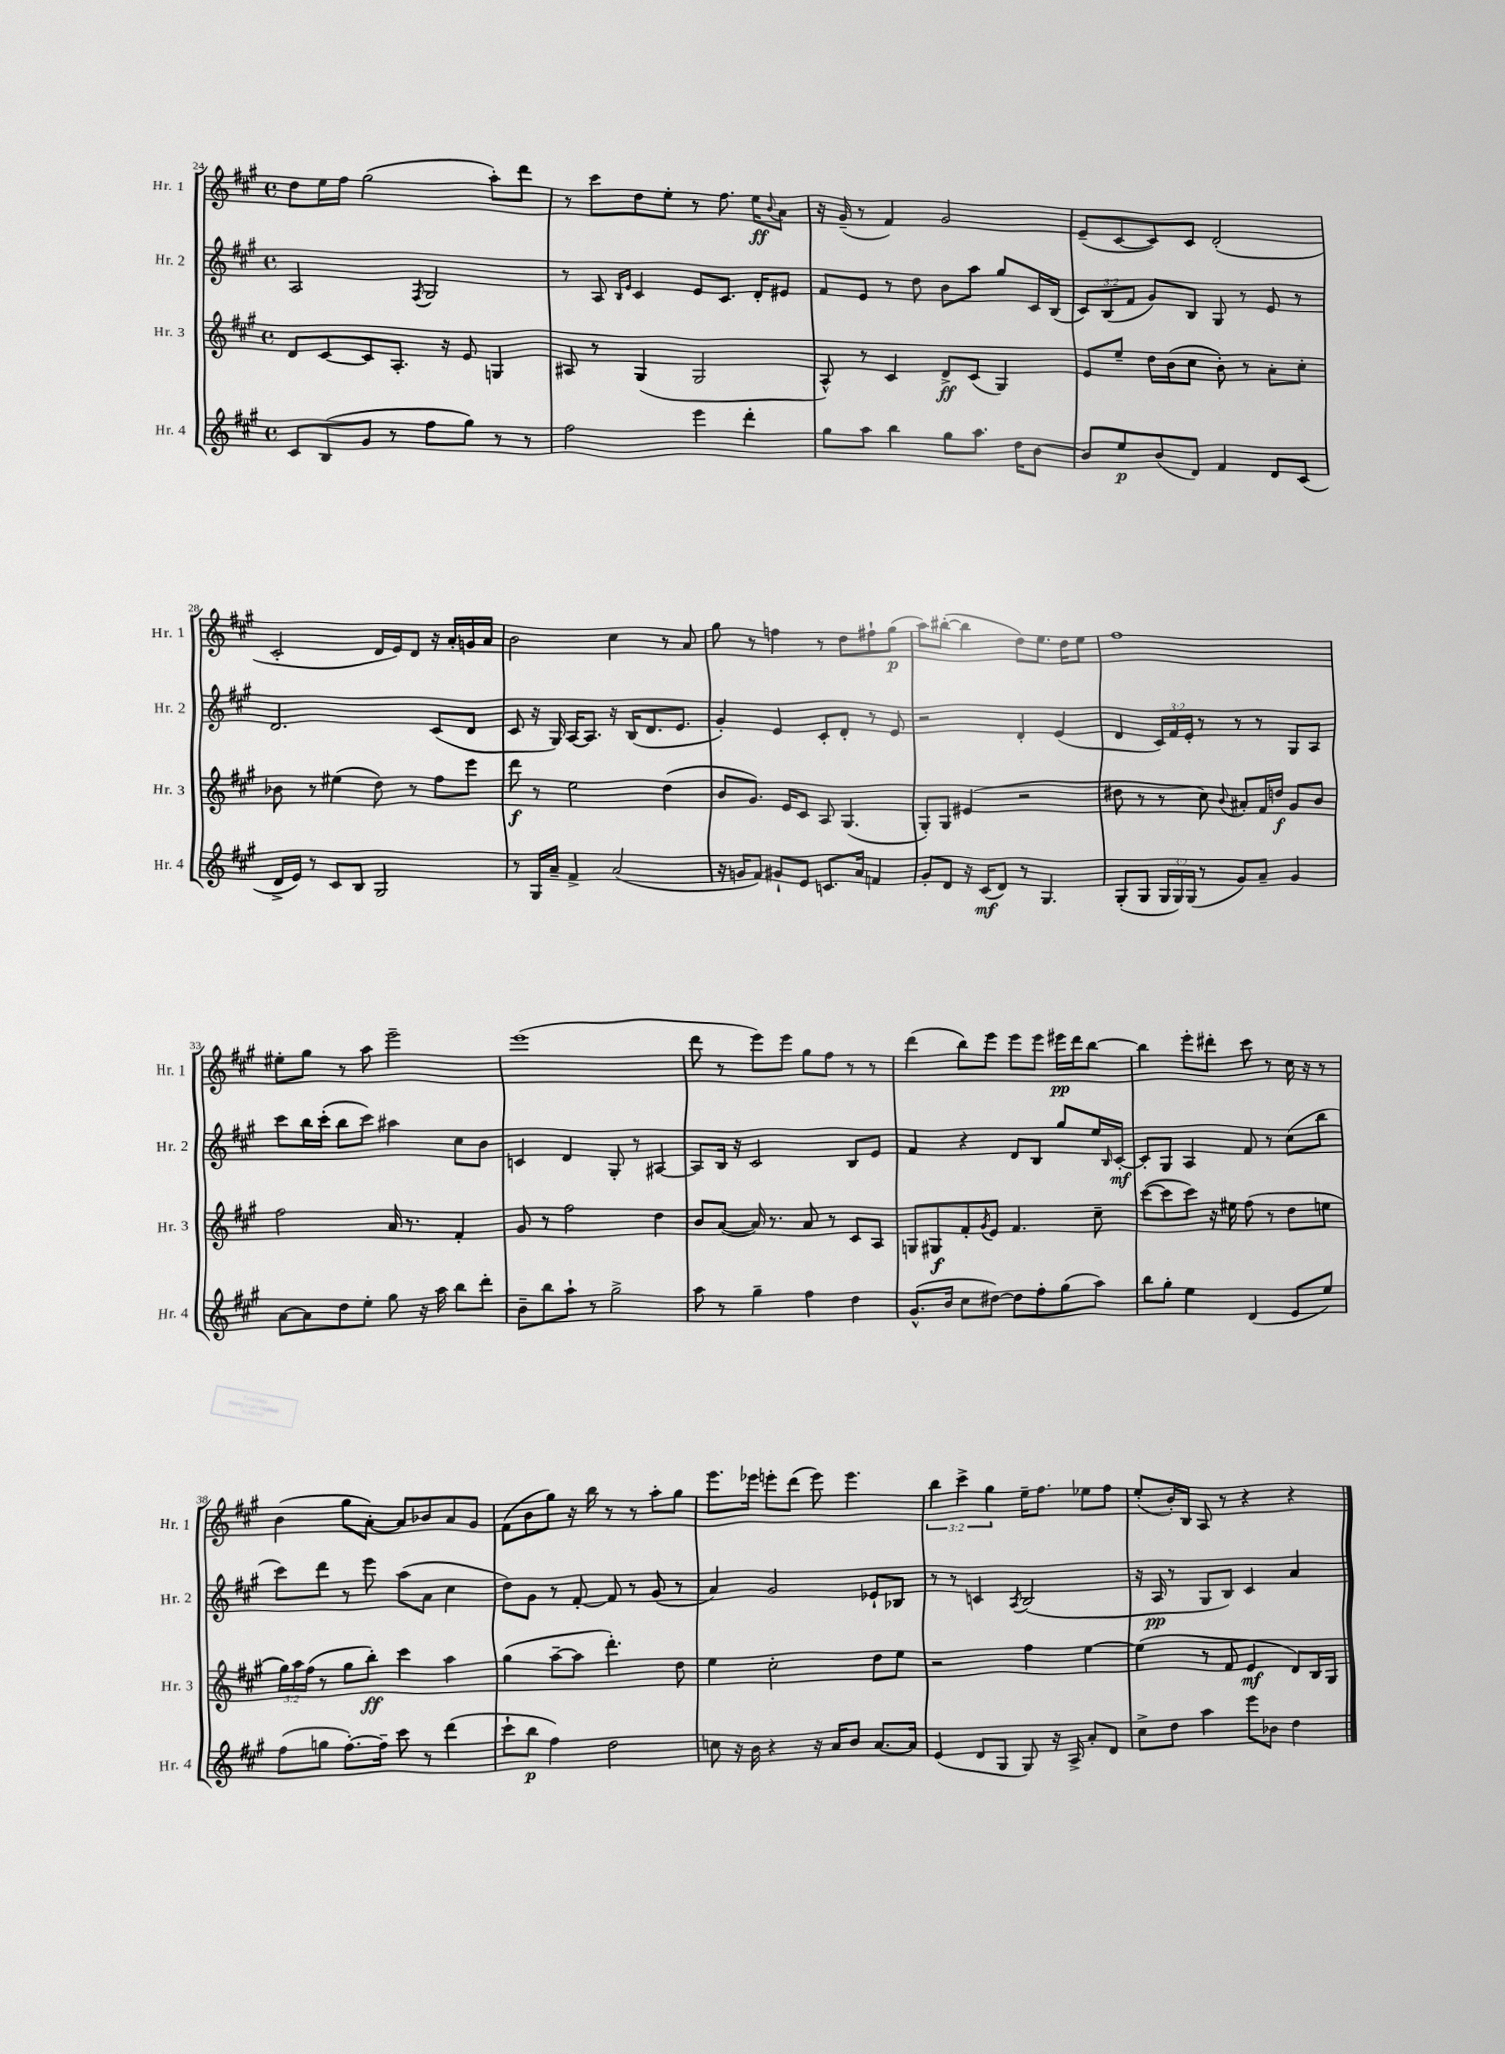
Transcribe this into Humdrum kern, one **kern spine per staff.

**kern	**kern	**kern	**kern
*staff4	*staff3	*staff2	*staff1
*clefG2	*clefG2	*clefG2	*clefG2
*k[f#c#g#]	*k[f#c#g#]	*k[f#c#g#]	*k[f#c#g#]
*M4/4	*M4/4	*M4/4	*M4/4
*met(c)	*met(c)	*met(c)	*met(c)
8c#	8d	2A	8dd
(8B	[8c#	.	16ee
.	.	.	16ff#
8g#	8c#]	.	(2gg#
8r	8.A'	.	.
.	.	8qF#	.
8ff#	.	2G#	.
.	16r	.	.
8gg#)	8e	.	.
8r	4G	.	8aa')
8r	.	.	8ddd
=	=	=	=
2ff#	8A#	8r	8r
.	8r	8A	8ccc#
.	.	16qqB	.
.	.	16qqe	.
.	(4G#	4c#	8dd
.	.	.	8ee'
4eee	2G#	8e	8r
.	.	8.c#	8.ff#
4ddd'	.	.	.
.	.	16d'	16ee
.	.	.	8qqb
.	.	8e#	8a
=	=	=	=
8gg#	8A^^)	8f#	16r
.	.	.	(16g#~
8aa	8r	8e	8r
4bb	4c#	8r	4f#)
.	.	8dd	.
8gg#	8d^	8b	2g#
8.aa	(8c#	8aa	.
.	4G#)	8gg#	.
16dd	.	.	.
[8b	.	16c#	.
.	.	(16B	.
=	=	=	=
8b]	8e	12c#)	(8e~
.	.	(12B	.
8ee	8ee~	.	[8c#
.	.	12f#	.
(8b	16dd	8g#)	8c#])
.	(16b	.	.
8d)	8cc#	8B	8c#
4f#	8b')	8G#	(2d'
.	8r	8r	.
8d	8a'	8e	.
(8c#	8cc#'	8r	.
=	=	=	=
16d^	8b-	2.d	2c#'
16e)	.	.	.
8r	8r	.	.
8c#	(4ee#	.	.
8B	.	.	.
2G#	8dd)	.	16d
.	.	.	16e)
.	8r	.	8d
.	8ff#	(8c#	16r
.	.	.	16a'
.	8eee	8d	16g
.	.	.	16a
=	=	=	=
8r	8ddd	8c#	2b
16G#	8r	16r	.
16a~	.	16G#)	.
4f#^	2ee	[16A	.
.	.	8.A]	.
(2a	.	16r	4cc#
.	.	(16B	.
.	.	8.d	.
.	(4dd	.	8r
.	.	8.e	.
.	.	.	8a
=	=	=	=
16r	8b	4g#')	8gg#
16g	.	.	.
8f#)	8.g#)	.	8r
8g#`	.	4e	4ff
.	16e	.	.
8e	8c#	.	.
8.c	8A	8c#'	8r
.	(4.G#	8d'	8dd
16a	.	.	.
4f	.	8r	8ff#`
.	.	8e	(8gg#
=	=	=	=
8g#'	8G#')	2r	8aa)
8d	8G#	.	([8bb#'
16r	(4e#	.	4bb#]
(16c#	.	.	.
8d)	.	.	.
8r	2r	4d'	8dd)
4.G#	.	.	8.ee
.	.	(4e	.
.	.	.	16dd
.	.	.	8ee
=	=	=	=
(8G#'	8dd#	4d	1ff#
8G#	8r	.	.
24G#	8r	24c#)	.
24G#)	.	24f#	.
(24G#	.	24e'	.
8r	8cc#)	8r	.
.	8qqb	.	.
8g#)	8a#'	8r	.
8a~	16f#	8r	.
.	16dd	.	.
4g#	8g#	8G#	.
.	8b	8A	.
=	=	=	=
[8a	2ff#	8ccc#	8ee#'
8a]	.	16bb	8gg#
.	.	(16ccc#'	.
8dd	.	8bb	8r
8ee'	.	8ccc#)	8aa
8gg#	16a	4aa#	2eee~
.	8.r	.	.
16r	.	.	.
16aa	.	.	.
8bb	4f#'	8cc#	.
8ddd'	.	8b	.
=	=	=	=
8b~	8g#	4c	(1eee
8bb	8r	.	.
8aa`	2ff#	4d	.
8r	.	.	.
2gg#^	.	8G#'	.
.	.	8r	.
.	4dd	[4A#	.
=	=	=	=
8aa	8b	8A#]	8ddd
8r	([8a	16B	8r
.	.	16r	.
4gg#~	16a])	2c#	8eee)
.	8.r	.	.
.	.	.	8eee
4ff#	8a	.	8gg#
.	8r	.	8ff#
4dd	8c#	8B	8r
.	8A	8e	8r
=	=	=	=
(8.g#^^	8G	4f#	(4ddd
.	8G#	.	.
16b	.	.	.
8cc#	8f#'	4r	8bb)
.	8qg#	.	.
[8dd#)	8e	.	8eee
8dd#]	4.f#	8d	8eee
8ff#'	.	8B	8eee
(8gg#	.	8gg#	16eee#
.	.	.	16ddd
8aa)	8cc#~	16ee	[8bb
.	.	16qqB	.
.	.	[16c#'	.
=	=	=	=
8bb	([8ccc#	8c#']	4bb]
8gg#'	8ccc#]	8G#	.
4ee	8ccc#)	4A	8eee'
.	16r	.	8ddd#'
.	16ee#	.	.
(4d	(8ff#	8f#	8ccc#
.	8r	8r	8r
8e	8dd	(8cc#	16cc#
.	.	.	16r
8ee)	8ee	8bb	8r
=	=	=	=
(8ff#	24gg#)	8ccc#)	(4b
.	24aa	.	.
.	(24ff#	.	.
8gg	8r	8ddd	.
[8.ff#')	8gg#	8r	8gg#
.	8bb')	8eee	[8a')
16ff#~]	.	.	.
8ccc#	4ccc#	(8aa	8a]
8r	.	8a	8b-
(4ddd	4aa	4cc#	8a
.	.	.	8g#
=	=	=	=
8ccc#`	(4gg#	8dd)	(8f#
8bb	.	8g#	8b
4ff#)	[8aa~	8r	8gg#)
.	8aa]	[8f#'	16r
.	.	.	16bb
2dd	4.ddd')	8f#]	8r
.	.	8r	8r
.	.	(8g#	8aa'
.	8dd	8r	8gg#
=	=	=	=
8cc	4ee	4a)	8.eee
16r	.	.	.
16b	.	.	16eee-
4r	2cc#'	2g#	8eee'
.	.	.	(8ddd
16r	.	.	8eee)
16a	.	.	.
8b	.	.	4.eee
[8.a	8dd	8e-`	.
.	8ee	8B-	.
16a]	.	.	.
=	=	=	=
(4e	2r	8r	6bb
.	.	8r	.
.	.	.	6ccc#^
8d	.	4c	.
.	.	.	6gg#
8G#	.	.	.
.	.	8qA	.
8G#)	4ff#	(2B	16ee~
.	.	.	8.ff#
16r	.	.	.
16A^	.	.	.
8a'	[4ee	.	8ee-
8d	.	.	8ff#
=	=	=	=
8cc#^	(4ee]	16r	(8ee'
.	.	16A	.
8dd	.	8r	16b')
.	.	.	16B
4aa	8r	8G#	8A
.	8f#	8B)	8r
8eee	4e	4c#	4r
8b-	.	.	.
4dd	8d)	4a	4r
.	16B	.	.
.	16G#	.	.
==	==	==	==
*-	*-	*-	*-
